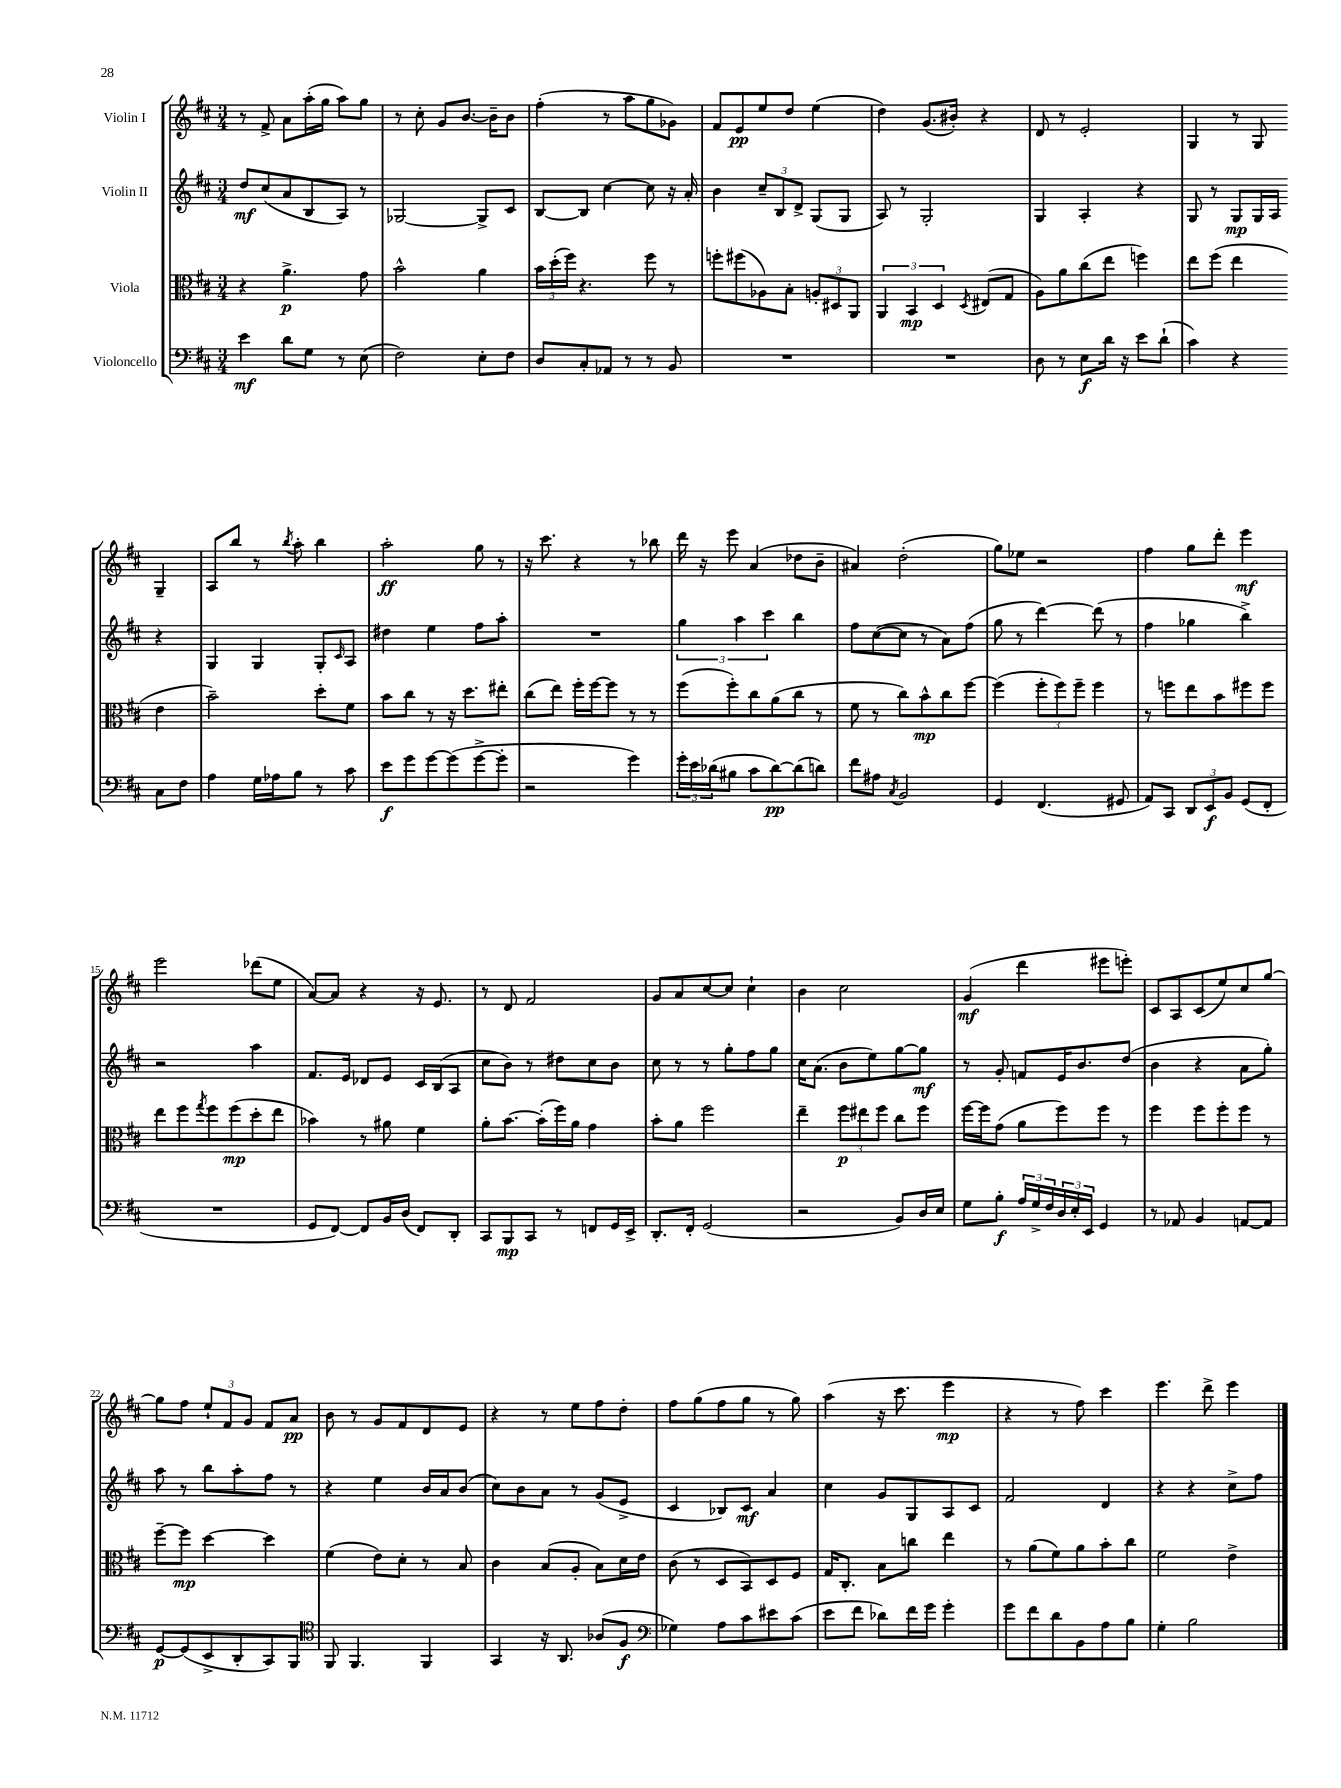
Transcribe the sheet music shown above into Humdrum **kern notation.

**kern	**dynam	**kern	**dynam	**kern	**dynam	**kern	**dynam
*part4	*part4	*part3	*part3	*part2	*part2	*part1	*part1
*staff4	*staff4	*staff3	*staff3	*staff2	*staff2	*staff1	*staff1
*I"Violoncello	*	*I"Viola	*	*I"Violin II	*	*I"Violin I	*
*clefF4	*	*clefC3	*	*clefG2	*	*clefG2	*
*k[f#c#]	*	*k[f#c#]	*	*k[f#c#]	*	*k[f#c#]	*
*M3/4	*	*M3/4	*	*M3/4	*	*M3/4	*
=1	=1	=1	=1	=1	=1	=1	=1
4e\	mf	4r	.	8dd/L	mf	8r	.
.	.	.	.	(8cc#/	.	8f#^/	.
8d\L	.	4.a^\	p	8a/	.	8a\L	.
8G\J	.	.	.	8B/	.	(16aa'\L	.
.	.	.	.	.	.	16gg\JJ	.
8r	.	.	.	8A/J)	.	8aa\L)	.
(8E\	.	8g\	.	8r	.	8gg\J	.
=2	=2	=2	=2	=2	=2	=2	=2
2F#\)	.	2b^^\	.	[2G-X/	.	8r	.
.	.	.	.	.	.	8cc#'\	.
.	.	.	.	.	.	8g/L	.
.	.	.	.	.	.	[8.b/J	.
8E'\L	.	4a\	.	8G-^/L]	.	.	.
.	.	.	.	.	.	16b~\KL]	.
8F#\J	.	.	.	8c#/J	.	8b\J	.
=3	=3	=3	=3	=3	=3	=3	=3
8D/L	.	24b\LL	.	[8B/L	.	(4ff#'\	.
.	.	(24dd'\	.	.	.	.	.
.	.	24ff#\JJ)	.	.	.	.	.
8C#'/	.	4.r	.	8B/J]	.	.	.
8AA-X/J	.	.	.	[4cc#\	.	8r	.
8r	.	.	.	.	.	8aa\L	.
8r	.	8ff#\	.	8cc#\]	.	8gg\	.
8BB/	.	8r	.	16r	.	8g-X\J)	.
.	.	.	.	16a'/	.	.	.
=4	=4	=4	=4	=4	=4	=4	=4
2.r	.	8ffn'\L	.	4b\	.	8f#/L	.
.	.	(8ff#X\	.	.	.	8e/	pp
.	.	8A-X\)	.	12cc#~/L	.	8ee/	.
.	.	.	.	12B/	.	.	.
.	.	8B'\J	.	.	.	8dd/J	.
.	.	.	.	12d^/J	.	.	.
.	.	12An'/L	.	(8G/L	.	(4ee\	.
.	.	12D#X/	.	.	.	.	.
.	.	.	.	8G/J	.	.	.
.	.	12AA/J	.	.	.	.	.
=5	=5	=5	=5	=5	=5	=5	=5
2.r	.	6AA/	.	8A/)	.	4dd\)	.
.	.	.	.	8r	.	.	.
.	.	6BB/	mp	.	.	.	.
.	.	.	.	2G'/	.	(8.g/L	.
.	.	6D/	.	.	.	.	.
.	.	.	.	.	.	16b#X'/Jk)	.
.	.	8qD/	.	.	.	.	.
.	.	(8E#X/L	.	.	.	4r	.
.	.	8G/J	.	.	.	.	.
=6	=6	=6	=6	=6	=6	=6	=6
8D\	.	8A\L)	.	4G/	.	8d/	.
8r	.	8a\	.	.	.	8r	.
8E\L	f	(8cc#\	.	4A'/	.	2e'/	.
16d\Jk	.	8ee\J	.	.	.	.	.
16r	.	.	.	.	.	.	.
8e\L	.	4ffn\)	.	4r	.	.	.
(8d`\J	.	.	.	.	.	.	.
=7	=7	=7	=7	=7	=7	=7	=7
4c#\)	.	8ee\L	.	8G/	.	4G/	.
.	.	(8ff#\J	.	8r	.	.	.
4r	.	4ee\	.	8G/L	mp	8r	.
.	.	.	.	16G/L	.	8G/	.
.	.	.	.	16A/JJ	.	.	.
8C#\L	.	4e\	.	4r	.	4G~/	.
8F#\J	.	.	.	.	.	.	.
!!LO:LB:g=z
=8	=8	=8	=8	=8	=8	=8	=8
4A\	.	2b~\)	.	4G/	.	8A/L	.
.	.	.	.	.	.	8bb/J	.
16G\LL	.	.	.	4G/	.	8r	.
16A-X\J	.	.	.	.	.	.	.
.	.	.	.	.	.	8qbb/	.
8B\J	.	.	.	.	.	8aa'\	.
8r	.	8dd'\L	.	8G'/L	.	4bb\	.
.	.	.	.	16qqc#/	.	.	.
8c#\	.	8f#\J	.	8A/J	.	.	.
=9	=9	=9	=9	=9	=9	=9	=9
8e\L	f	8b\L	.	4dd#X\	.	2aa'\	ff
8g\	.	8cc#\J	.	.	.	.	.
[8g\	.	8r	.	4ee\	.	.	.
(8g\]	.	16r	.	.	.	.	.
.	.	8.dd\L	.	.	.	.	.
[8g^\	.	.	.	8ff#\L	.	8gg\	.
8g'\J]	.	8ee#X'\J	.	8aa'\J	.	8r	.
=10	=10	=10	=10	=10	=10	=10	=10
2r	.	(8cc#\L	.	2.r	.	16r	.
.	.	.	.	.	.	8.ccc#\	.
.	.	8ee\J)	.	.	.	.	.
.	.	16ff#'\LL	.	.	.	4r	.
.	.	[16ff#\J	.	.	.	.	.
.	.	8ff#\J]	.	.	.	.	.
4g\)	.	8r	.	.	.	8r	.
.	.	8r	.	.	.	8bb-X\	.
=11	=11	=11	=11	=11	=11	=11	=11
24g'\LL	.	(8ff#\L	.	6gg\	.	16ddd\	.
24e\	.	.	.	.	.	.	.
.	.	.	.	.	.	16r	.
(24d-X\J	.	.	.	.	.	.	.
8B#X\J	.	8ff#'\)	.	.	.	8eee\	.
.	.	.	.	6aa\	.	.	.
8c#\L	.	8cc#\	.	.	.	(4a/	.
.	.	.	.	6ccc#\	.	.	.
[8d-\)	pp	(8a\	.	.	.	.	.
(8d-\]	.	8cc#\J	.	4bb\	.	8dd-X\L	.
8dn\J)	.	8r	.	.	.	8b~\J	.
=12	=12	=12	=12	=12	=12	=12	=12
8f#\L	.	8f#\	.	8ff#\L	.	4a#X/)	.
8A#X\J	.	8r	.	([8cc#\	.	.	.
8qC#/	.	.	.	.	.	.	.
2BB/	.	8cc#\L)	.	8cc#\J]	.	(2dd'\	.
.	.	8b^^\	mp	8r	.	.	.
.	.	8cc#\	.	8a\L)	.	.	.
.	.	[8ff#\J	.	(8ff#\J	.	.	.
=13	=13	=13	=13	=13	=13	=13	=13
4GG/	.	(4ff#\]	.	8gg\	.	8gg\L)	.
.	.	.	.	8r	.	8ee-X\J	.
(4.FF#/	.	12ff#'\L	.	[4ddd\)	.	2r	.
.	.	12ff#\)	.	.	.	.	.
.	.	12ff#~\J	.	.	.	.	.
.	.	4ff#\	.	(8ddd\]	.	.	.
8GG#X/	.	.	.	8r	.	.	.
=14	=14	=14	=14	=14	=14	=14	=14
8AA/L)	.	8r	.	4ff#\	.	4ff#\	.
8CC#/J	.	8ffn\L	.	.	.	.	.
12DD/L	.	8ee\	.	4gg-X\	.	8gg\L	.
12EE/	f	.	.	.	.	.	.
.	.	8b\	.	.	.	8ddd'\J	.
12BB/J	.	.	.	.	.	.	.
(8GG/L	.	8ff#X\	.	4bb^\)	.	4eee\	mf
8FF#'/J	.	8ff#\J	.	.	.	.	.
!!LO:LB:g=z
=15	=15	=15	=15	=15	=15	=15	=15
2.r	.	8ee\L	.	2r	.	2eee\	.
.	.	8ff#\	.	.	.	.	.
.	.	8qgg/	.	.	.	.	.
.	.	8ff#\	.	.	.	.	.
.	.	(8ff#\	mp	.	.	.	.
.	.	8dd'\	.	4aa\	.	(8ddd-X\L	.
.	.	8ee\J	.	.	.	8ee\J	.
=16	=16	=16	=16	=16	=16	=16	=16
8GG/L	.	4b-X\)	.	8.f#/L	.	[8a/L)	.
[8FF#/J)	.	.	.	.	.	8a/J]	.
.	.	.	.	16e/Jk	.	.	.
8FF#/L]	.	8r	.	8d-X/L	.	4r	.
16BB/L	.	8a#X\	.	8e/J	.	.	.
(16D/JJ	.	.	.	.	.	.	.
8FF#/L)	.	4f#\	.	16c#/LL	.	16r	.
.	.	.	.	(16B/J	.	8.e/	.
8DD'/J	.	.	.	8A/J	.	.	.
=17	=17	=17	=17	=17	=17	=17	=17
8CC#/L	.	8a'\L	.	8cc#\L	.	8r	.
8BBB/	mp	[8.b\J	.	8b\J)	.	8d/	.
8CC#/J	.	.	.	8r	.	2f#/	.
.	.	(16b'\LL]	.	.	.	.	.
8r	.	16ff#\)	.	8dd#X\L	.	.	.
.	.	16a\JJ	.	.	.	.	.
8FFn/L	.	4g\	.	8cc#\	.	.	.
16GG/L	.	.	.	8b\J	.	.	.
16EE^/JJ	.	.	.	.	.	.	.
=18	=18	=18	=18	=18	=18	=18	=18
8.DD'/L	.	8b'\L	.	8cc#\	.	8g/L	.
.	.	8a\J	.	8r	.	8a/	.
16FF#'/Jk	.	.	.	.	.	.	.
(2GG/	.	2ff#\	.	8r	.	[8cc#/	.
.	.	.	.	8gg'\L	.	8cc#/J]	.
.	.	.	.	8ff#\	.	4cc#`\	.
.	.	.	.	8gg\J	.	.	.
=19	=19	=19	=19	=19	=19	=19	=19
2r	.	4ee~\	.	16cc#\KL	.	4b\	.
.	.	.	.	(8.a\J	.	.	.
.	.	12ff#\L	p	8b\L	.	2cc#\	.
.	.	12ee#X\	.	.	.	.	.
.	.	.	.	8ee\)	.	.	.
.	.	12ff#\J	.	.	.	.	.
8BB/L)	.	8cc#\L	.	[8gg\	.	.	.
16D/L	.	8ff#\J	.	8gg\J]	mf	.	.
16E/JJ	.	.	.	.	.	.	.
=20	=20	=20	=20	=20	=20	=20	=20
8G\L	.	[16ff#\LL	.	8r	.	(4g/	mf
.	.	16ff#\J]	.	.	.	.	.
8B'\J	f	(8g\J	.	8g'/	.	.	.
24A/LL	.	8a\L	.	8fn/L	.	4ddd\	.
24G^/	.	.	.	.	.	.	.
24F#/	.	.	.	.	.	.	.
24D/	.	8ff#\)	.	16e/K	.	.	.
24E'/	.	.	.	.	.	.	.
.	.	.	.	8.b/	.	.	.
24EE/JJ	.	.	.	.	.	.	.
4GG/	.	8ff#\J	.	.	.	8eee#X\L	.
.	.	8r	.	(8dd/J	.	8eeen'\J)	.
=21	=21	=21	=21	=21	=21	=21	=21
8r	.	4ff#\	.	4b\	.	8c#/L	.
8AA-X/	.	.	.	.	.	8A/	.
4BB/	.	8ff#\L	.	4r	.	(8c#/	.
.	.	8ff#'\	.	.	.	8ee/)	.
[8AAn/L	.	8ff#\J	.	8a\L	.	8cc#/	.
8AA/J]	.	8r	.	8gg'\J)	.	[8gg/J	.
!!LO:LB:g=z
=22	=22	=22	=22	=22	=22	=22	=22
[8GG/L	p	[8ff#~\L	.	8aa\	.	8gg\L]	.
(8GG/]	.	8ff#\J]	mp	8r	.	8ff#\J	.
8EE^/	.	[4dd\	.	8bb\L	.	12ee`/L	.
.	.	.	.	.	.	12f#/	.
8DD'/	.	.	.	8aa'\	.	.	.
.	.	.	.	.	.	12g/J	.
8CC#/)	.	4dd\]	.	8ff#\J	.	8f#/L	.
8BBB/J	.	.	.	8r	.	8a/J	pp
=23	=23	=23	=23	=23	=23	=23	=23
*clefC4	*	*	*	*	*	*	*
8FF#/	.	(4f#\	.	4r	.	8b\	.
4.FF#/	.	.	.	.	.	8r	.
.	.	8e\L)	.	4ee\	.	8g/L	.
.	.	8d'\J	.	.	.	8f#/	.
4FF#/	.	8r	.	16b/LL	.	8d/	.
.	.	.	.	16a/J	.	.	.
.	.	8B/	.	(8b/J	.	8e/J	.
=24	=24	=24	=24	=24	=24	=24	=24
4GG/	.	4c#\	.	8cc#\L)	.	4r	.
.	.	.	.	8b\	.	.	.
16r	.	(8B/L	.	8a\J	.	8r	.
8.AA/	.	.	.	.	.	.	.
.	.	8A'/J	.	8r	.	8ee\L	.
(8A-X/L	.	8B\L)	.	(8g/L	.	8ff#\	.
8F#/J	f	16d\L	.	8e^/J	.	8dd'\J	.
.	.	16e\JJ	.	.	.	.	.
=25	=25	=25	=25	=25	=25	=25	=25
*clefF4	*	*	*	*	*	*	*
4G-X\)	.	(8c#\	.	4c#/	.	8ff#\L	.
.	.	8r	.	.	.	(8gg\	.
8A\L	.	8D/L	.	8B-X/L)	.	8ff#\	.
8c#\	.	8BB/)	.	8c#/J	mf	8gg\J	.
8e#X\	.	8D/	.	4a/	.	8r	.
(8c#\J	.	8F#/J	.	.	.	8gg\)	.
=26	=26	=26	=26	=26	=26	=26	=26
8e\L	.	16G/KL	.	4cc#\	.	(4aa\	.
.	.	8.C#'/J	.	.	.	.	.
8f#\J	.	.	.	.	.	.	.
8d-X\L)	.	8B\L	.	8g/L	.	16r	.
.	.	.	.	.	.	8.ccc#\	.
16f#\L	.	8ccn\J	.	8G/	.	.	.
16g\JJ	.	.	.	.	.	.	.
4g'\	.	4ee\	.	8A/	.	4eee\	mp
.	.	.	.	8c#/J	.	.	.
=27	=27	=27	=27	=27	=27	=27	=27
8g\L	.	8r	.	2f#/	.	4r	.
8f#\	.	(8a\L	.	.	.	.	.
8d\	.	8f#\)	.	.	.	8r	.
8BB\	.	8a\	.	.	.	8ff#\)	.
8A\	.	8b'\	.	4d/	.	4ccc#\	.
8B\J	.	8cc#\J	.	.	.	.	.
=28	=28	=28	=28	=28	=28	=28	=28
4G'\	.	2f#\	.	4r	.	4.eee\	.
2B\	.	.	.	4r	.	.	.
.	.	.	.	.	.	8ddd^\	.
.	.	4e^\	.	8cc#^\L	.	4eee\	.
.	.	.	.	8ff#\J	.	.	.
==	==	==	==	==	==	==	==
*-	*-	*-	*-	*-	*-	*-	*-
